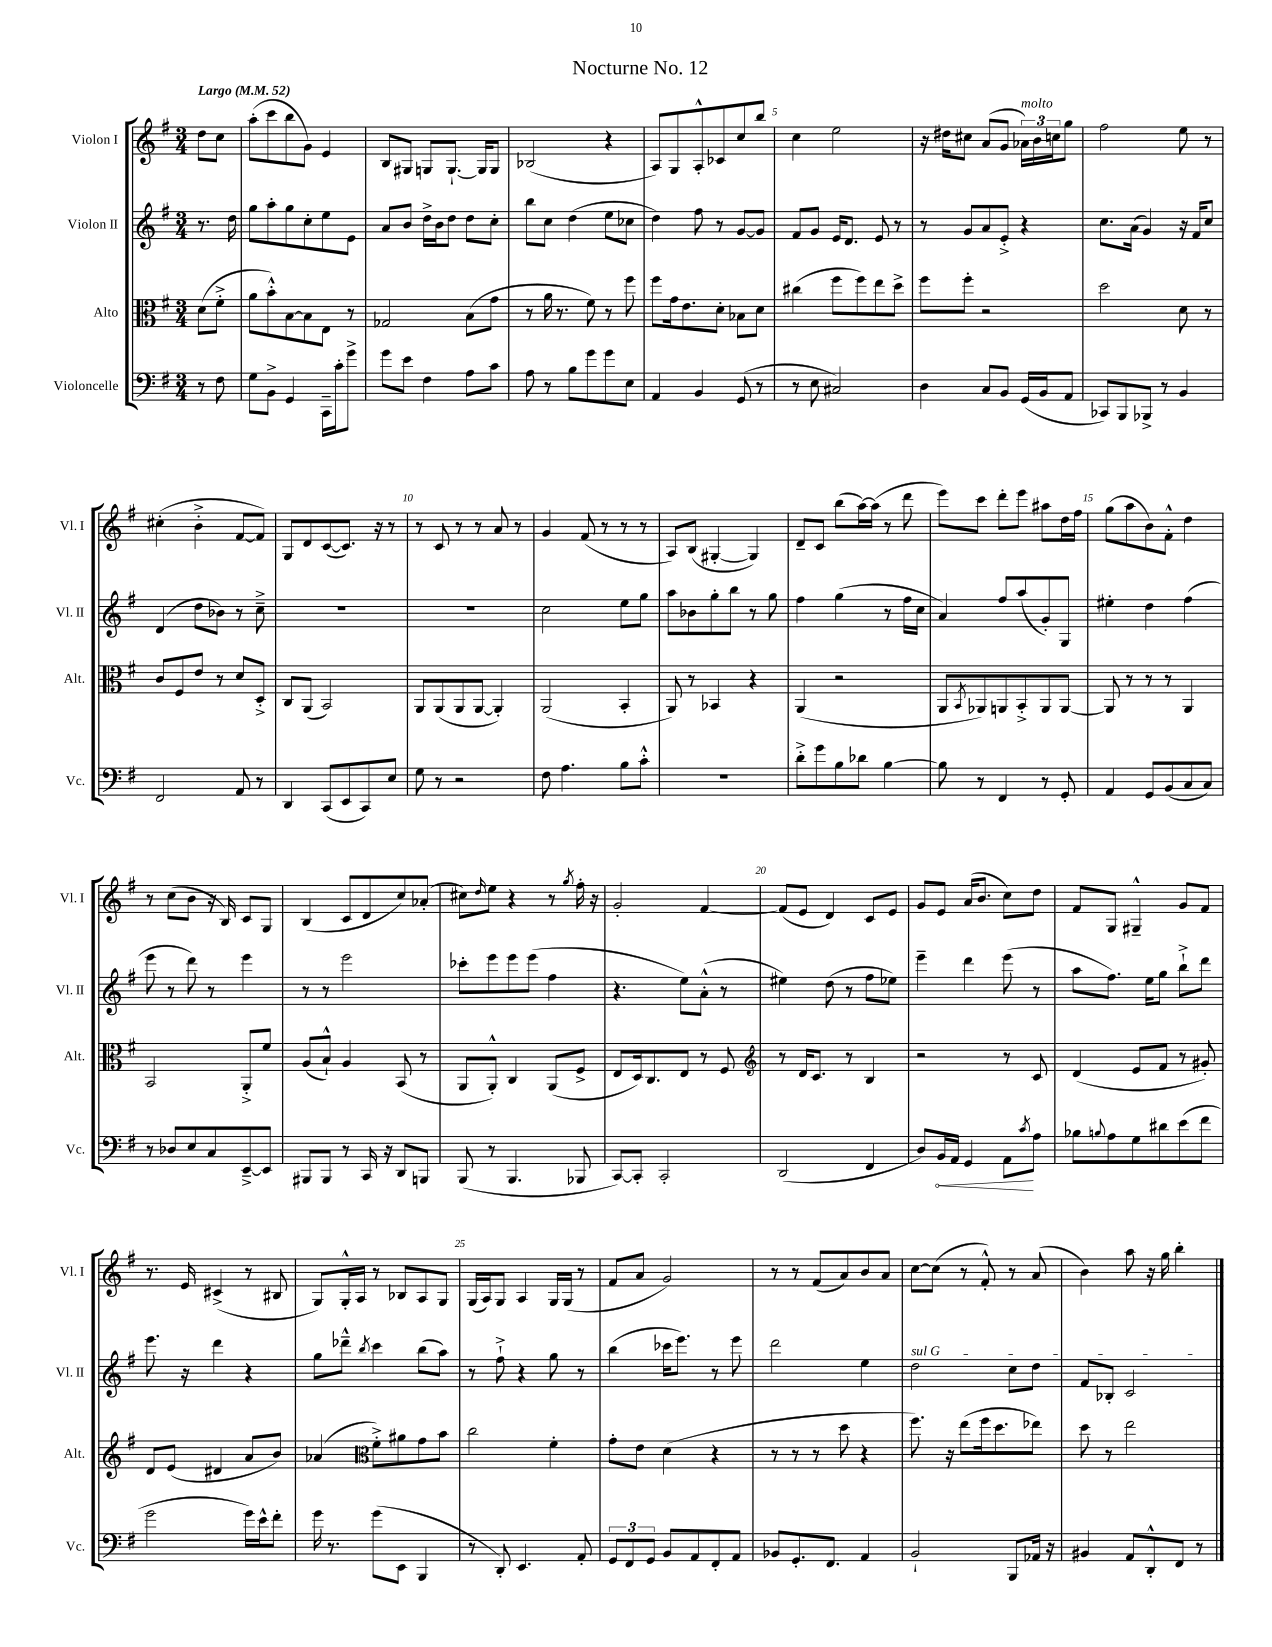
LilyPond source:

\header { title = "Nocturne No. 12" }
<<
\new StaffGroup <<
\new Staff = "s0" \with { instrumentName = "Violon I" shortInstrumentName = "Vl. I" } {
    \clef treble \key g \major \numericTimeSignature \time 3/4 \partial 4 \tempo "Largo" 4 = 52
    d''8 c''8 |
    a''8-.( c'''8 b''8 g'8) e'4 |
    b8 gis8 g8 g8.~-! g16 g8 |
    bes2( r4 |
    a8) g8 a8-.-^ ces'8 c''8 b''8 |
    c''4 e''2 |
    r16 dis''16 cis''8 a'8( g'8 \tuplet 3/2 { aes'16^\markup { \italic "molto" }) b'16 c''16 } g''8 |
    fis''2 e''8 r8 |
    cis''4-.( b'4-.-> fis'8~ fis'8) |
    g8 d'8 c'8~( c'8.) r16 r8 |
    r8 c'8 r8 r8 a'8 r8 |
    g'4 fis'8( r8 r8 r8 |
    a8) b8( gis4~-. gis4) |
    d'8-- c'8 b''8( a''16~) a''16( r8 d'''8 |
    e'''8) c'''8 d'''8-. e'''8 ais''8 d''16 fis''16 |
    g''8( a''8 b'8) fis'8-.-^ d''4 |
    r8 c''8( b'8 r16 b16) c'8 g8 |
    b4( c'8 d'8 c''8) aes'8-.( |
    cis''8) \grace { d''16 } e''8 r4 r8 \acciaccatura { g''8 } fis''16-. r16 |
    g'2-. fis'4~ |
    fis'8( e'8 d'4) c'8 e'8 |
    g'8 e'8 a'16( b'8. c''8) d''8 |
    fis'8 g8 gis4---^ g'8 fis'8 |
    r8. e'16 cis'4->( r8 bis8 |
    g8) g16-.-^ a16 r8 bes8 a8 g8 |
    g16( a16) g8 a4 g16 g16( r8 |
    fis'8 a'8 g'2) |
    r8 r8 fis'8( a'8) b'8 a'8 |
    c''8~ c''8( r8 fis'8-.-^) r8 a'8( |
    b'4) a''8 r16 g''16 b''4-. \bar "|." |
}
\new Staff = "s1" \with { instrumentName = "Violon II" shortInstrumentName = "Vl. II" } {
    \clef treble \key g \major \numericTimeSignature \time 3/4 \partial 4
    r8. d''16 |
    g''8 a''8-. g''8 c''8-. e''8 e'8 |
    a'8 b'8 d''16-> b'16 d''8 d''8 c''8-. |
    b''8 c''8 d''4( e''8 ces''8 |
    d''4) fis''8 r8 g'8~ g'8 |
    fis'8 g'8 e'16 d'8. e'8 r8 |
    r8 g'8 a'8 e'8-.-> r4 |
    c''8. a'16( g'4) r16 fis'16 c''8 |
    d'4( d''8 bes'8) r8 c''8---> |
    R2. |
    R2. |
    c''2 e''8 g''8 |
    a''8 bes'8 g''8-. b''8 r8 g''8 |
    fis''4 g''4( r8 fis''16 c''16 |
    a'4) fis''8 a''8( g'8-.) g8 |
    eis''4-. d''4 fis''4( |
    e'''8 r8 d'''8) r8 e'''4 |
    r8 r8 e'''2 |
    ces'''8-. e'''8 e'''8 e'''8( fis''4 |
    r4. e''8) a'8-.-^( r8 |
    eis''4) d''8( r8 fis''8 ees''8) |
    e'''4-- d'''4 e'''8( r8 |
    a''8 fis''8.) e''16 g''8 b''8-!-> d'''8 |
    e'''8. r16 d'''4 r4 |
    g''8 des'''8---^ \acciaccatura { b''8 } c'''4 b''8( a''8) |
    r8 fis''8-!-> r4 g''8 r8 |
    b''4( ces'''16 e'''8.) r8 e'''8 |
    d'''2 e''4 |
    \once \override TextSpanner.bound-details.left.text = \markup { \italic "sul G" } d''2\startTextSpan c''8 d''8 |
    fis'8 bes8-. c'2\stopTextSpan \bar "|." |
}
\new Staff = "s2" \with { instrumentName = "Alto" shortInstrumentName = "Alt." } {
    \clef alto \key g \major \numericTimeSignature \time 3/4 \partial 4
    d'8( fis'8-.-> |
    a'8 b'8-.-^) b8~ b8 e8 r8 |
    ges2 b8( g'8 |
    r8 a'16 r8. fis'8) r8 fis''8 |
    fis''8 g'16 e'8. d'8-. bes8 d'8 |
    cis''4( fis''8 fis''8) e''8 d''8-> |
    fis''8 fis''8-. r2 |
    d''2 d'8 r8 |
    c'8 fis8 e'8 r8 d'8 d8-.-> |
    c8 a,8( b,2) |
    a,8 a,8( a,8 a,8~ a,4-.) |
    a,2( b,4-. |
    a,8) r8 bes,4 r4 |
    a,4( r2 |
    a,8 \acciaccatura { b,8 } aes,8) a,8 b,8-.-> a,8 a,8~ |
    a,8 r8 r8 r8 a,4 |
    b,2 a,8-.-> fis'8 |
    a8( b8-!-^) a4 b,8( r8 |
    a,8 a,8-.-^) c4 a,8( fis8-> |
    e8 d16) c8. e8 r8 fis8 |
    \clef treble r8 d'16 c'8. r8 b4 |
    r2 r8 c'8 |
    d'4( e'8 fis'8 r8 gis'8-.) |
    d'8 e'8( dis'4 a'8 b'8) |
    aes'4( \clef alto fis'8-.->) ais'8 g'8 b'8 |
    c''2 fis'4-. |
    g'8-. e'8 d'4( r4 |
    r8 r8 r8 d''8 r4 |
    fis''8.) r16 e''8( fis''16 d''8. ees''8) |
    d''8 r8 e''2 \bar "|." |
}
\new Staff = "s3" \with { instrumentName = "Violoncelle" shortInstrumentName = "Vc." } {
    \clef bass \key g \major \numericTimeSignature \time 3/4 \partial 4
    r8 fis8 |
    g8 b,8-> g,4 c,16-- c'16-. g'8-> |
    g'8 e'8 fis4 a8 c'8 |
    a8 r8 b8 g'8 g'8 e8 |
    a,4 b,4 g,8( r8 |
    r8 e8 cis2) |
    d4 c8 b,8 g,16( b,16 a,8 |
    ces,8) b,,8 bes,,8-> r8 b,4 |
    fis,2 a,8 r8 |
    d,4 c,8( e,8 c,8) e8 |
    g8 r8 r2 |
    fis8 a4. b8 c'8-.-^ |
    R2. |
    d'8-.-> g'8 b8 des'8 b4~ |
    b8 r8 fis,4 r8 g,8-. |
    a,4 g,8 b,8( c8 c8) |
    r8 des8 e8 c8 e,8~---> e,8 |
    bis,,8 bis,,8 r8 c,16 r16 d,8 b,,8 |
    b,,8( r8 b,,4. bes,,8 |
    c,8~) c,8-. c,2-. |
    d,2( fis,4 |
    d8) \once \override Hairpin.circled-tip = ##t b,16\< a,16 g,4 a,8\! \acciaccatura { c'8 } a8 |
    bes8 \appoggiatura { b8 } a8 g8 dis'8 e'8( fis'8 |
    g'2 g'16) e'16-^ fis'8-. |
    g'16 r8. g'8( e,8 b,,4 |
    r8 d,8-.) e,4. a,8-. |
    \tuplet 3/2 { g,8 fis,8 g,8 } b,8 a,8 fis,8-. a,8 |
    bes,8 g,8.-. fis,8. a,4 |
    b,2-! b,,8 aes,16 r16 |
    bis,4 a,8 d,8-.-^ fis,8 r8 \bar "|." |
}
>>
>>
\layout { \context { \Score \override BarNumber.break-visibility = ##(#f #t #t) barNumberVisibility = #(every-nth-bar-number-visible 5) } }
